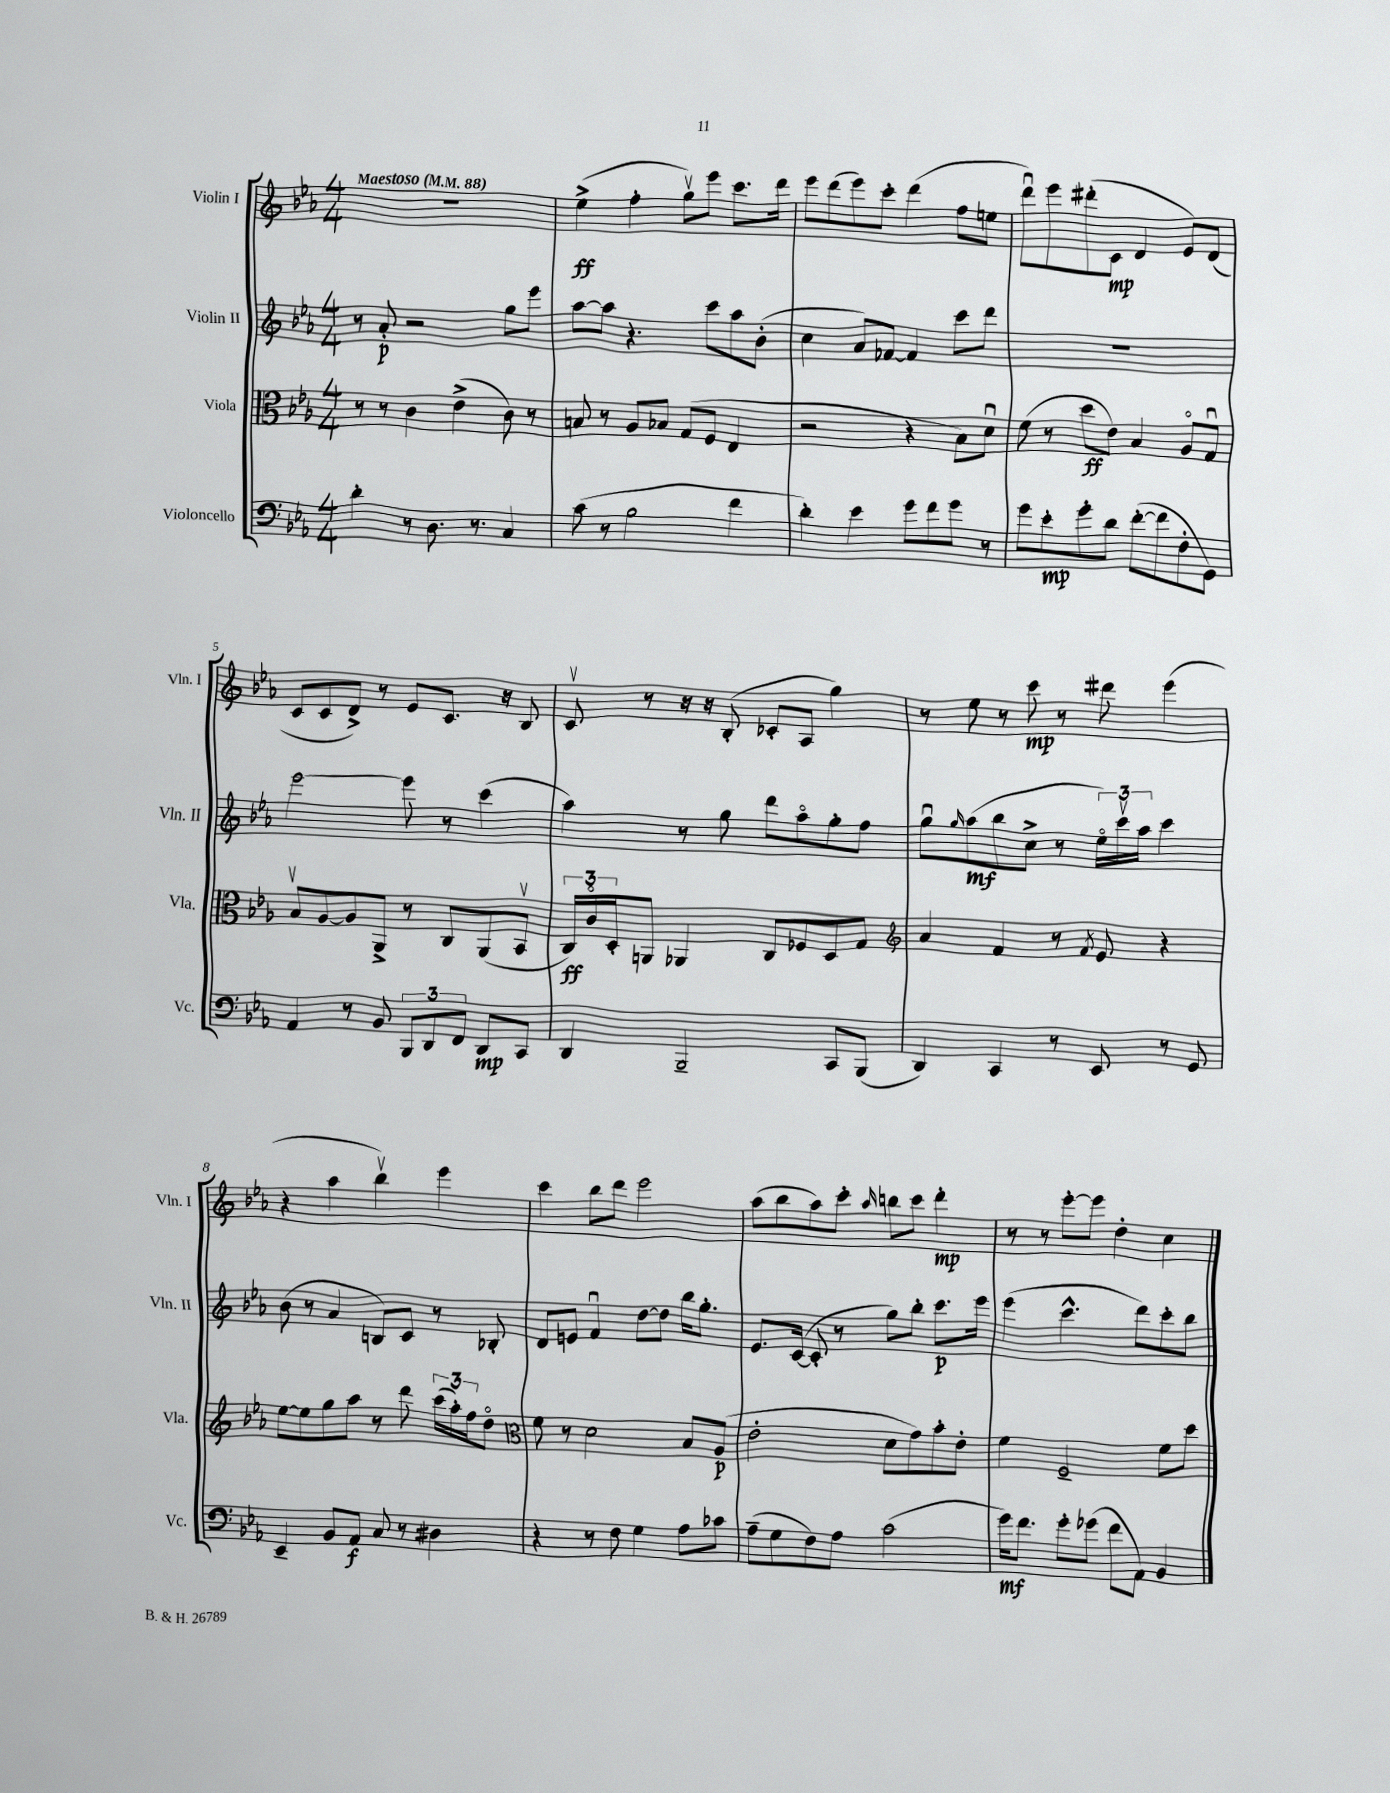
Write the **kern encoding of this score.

**kern	**kern	**kern	**kern
*staff4	*staff3	*staff2	*staff1
*clefF4	*clefC3	*clefG2	*clefG2
*k[b-e-a-]	*k[b-e-a-]	*k[b-e-a-]	*k[b-e-a-]
*M4/4	*M4/4	*M4/4	*M4/4
*MM88	*MM88	*MM88	*MM88
4d'	8r	8r	1r
.	8r	8a-'	.
8r	4c	2r	.
8.D	.	.	.
.	(4e-^	.	.
8.r	.	.	.
4C	8c)	8gg	.
.	8r	8eee-	.
=	=	=	=
(8c	8B	[8aa-	(4ee-^
8r	8r	8aa-]	.
2B-	8A-	4.r	4ff'
.	8B-	.	.
.	(8G	.	8ggv)
.	8F	8ccc	8eee-
4f	4E-	8aa-	8.ccc
.	.	(8b-'	.
.	.	.	16ddd
=	=	=	=
4d')	2r	4cc	8eee-
.	.	.	(8ddd
4e-	.	8a-)	8eee-)
.	.	[8f-	8ccc'
8g	4r	4f-]	(4ddd
8f	.	.	.
8g	8B-)	8ccc	8ff
8r	8du	8ddd	8ee
=	=	=	=
8g	(8f	1r	8dddu)
8e-'	8r	.	8eee-
8g'	8dd	.	(8ddd#'
8d	8e-)	.	8c
([8f'	4B-	.	4d
8f]	.	.	.
8F'	8A-o	.	8e-)
8GG)	8Gu	.	(8d
=	=	=	=
4AA-	8B-v	[2eee-	8c
.	[8A-	.	8c
8r	8A-]	.	8d^)
8BB-	8AA-^	.	8r
12BBB-	8r	8eee-]	8e-
12DD	.	.	.
.	8C	8r	8.c
12FF	.	.	.
8DD	(8AA-	(4ccc	.
.	.	.	16r
8CC	8BB-v	.	8B-
=	=	=	=
4DD	24C)	4aa-)	8cv
.	24co	.	.
.	24D'	.	.
.	8AA	.	8r
2BBB-~	4AA-	8r	16r
.	.	.	16r
.	.	8gg	(8B-'
.	8C	8ddd	8c-'
.	8F-	8aa-o	8A-
8CC	8D	8gg'	4gg)
(8BBB-	8G	8ff	.
=	=	=	=
*	*clefG2	*	*
4DD)	4a-	8ggu	8r
.	.	16qqgg	.
.	.	(8aa-	8ee-
4CC	4f	8bb-	8r
.	.	8cc^	8ccc
8r	8r	8r	8r
.	8qf	.	.
8EE-	8e-	24ee-o)	8ddd#
.	.	24cccv	.
.	.	24aa-	.
8r	4r	4ccc	(4eee-
8GG	.	.	.
=	=	=	=
4EE-~	[8ee-	(8b-	4r
.	8ee-]	8r	.
8BB-	8gg	4a-	4aa-
8AA-	8aa-	.	.
8C	8r	8B)	4bb-v)
8r	8ddd	8c	.
4D#	(24ccc	8r	4eee-
.	24aa-')	.	.
.	24ff	.	.
.	8ddo	8B-'	.
=	=	=	=
*	*clefC3	*	*
4r	8f	8d	4ccc
.	8r	8e	.
8r	2d	4fu	8bb-
8F	.	.	8ddd
4G	.	[8dd	2eee-
.	.	8dd]	.
8A-	8B-	16bb-	.
.	.	8.gg'	.
8c-	(8A-	.	.
=	=	=	=
(8A-~	2e-'	8.e-	(8aa-
8G	.	.	8bb-
.	.	([16c	.
8F)	.	8c']	8aa-)
8A-	.	8r	8ccc'
.	.	.	16qqaa-
(2c	8d	8gg)	8bb
.	8g)	8bb-'	8ccc
.	8b-'	8.ccc	4ddd'
.	8e-'	.	.
.	.	16eee-	.
=	=	=	=
16g)	4f	(4eee-	8r
8.f	.	.	.
.	.	.	8r
8g'	2F~	4.ccc^^	[8eee-'
(8g-	.	.	8eee-]
8f	.	.	4dd'
8AA-)	.	8ddd)	.
4BB-	8f	8ccc'	4cc
.	8dd	8bb-	.
==	==	==	==
*-	*-	*-	*-
